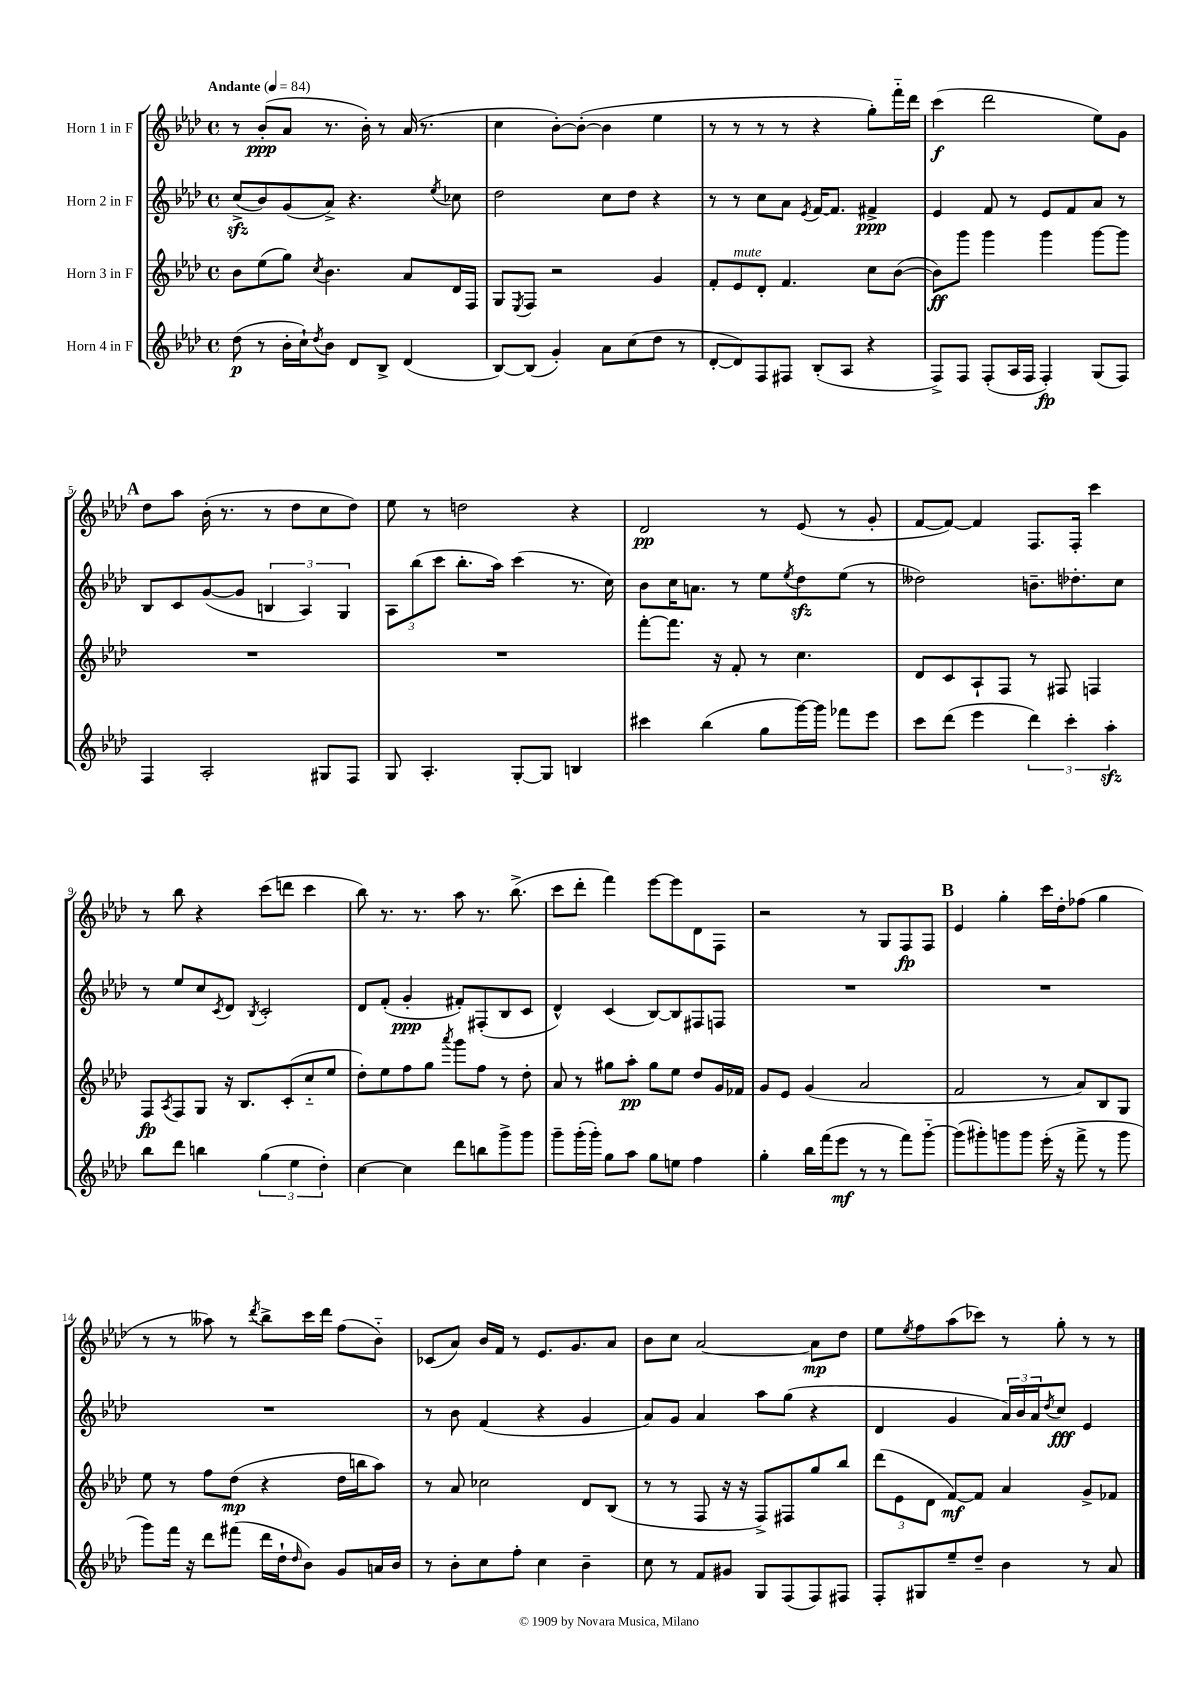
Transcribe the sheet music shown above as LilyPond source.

<<
\new StaffGroup <<
\new Staff = "s0" \with { instrumentName = "Horn 1 in F" } {
    \clef treble \key aes \major \defaultTimeSignature \time 4/4 \tempo "Andante" 4 = 84
    r8 bes'8-.\ppp( aes'8 r8. bes'16-.) r8 aes'16( r8. |
    c''4 bes'8~-.) bes'8~-.( bes'4 ees''4 |
    r8 r8 r8 r8 r4 g''8-.) f'''16-_ des'''16 |
    c'''4\f( des'''2 ees''8) g'8 |
    \mark \markup { \bold "A" } des''8 aes''8 bes'16-.( r8. r8 des''8 c''8 des''8) |
    ees''8 r8 d''2 r4 |
    des'2\pp r8 ees'8( r8 g'8-. |
    f'8~ f'8~) f'4 f8. f16-. c'''4 |
    r8 bes''8 r4 c'''8( d'''8 c'''4 |
    bes''8) r8. r8. aes''8 r8. bes''8.->( |
    c'''8 des'''8-. f'''4) ees'''8~ ees'''8 des'8 f8 |
    r2 r8 g8 f8\fp f8 |
    \mark \markup { \bold "B" } ees'4 g''4-. c'''16 des''16-. fes''8( g''4 |
    r8 r8 aeses''8) r8 \acciaccatura { des'''8 } bes''8-> c'''16 des'''16 f''8( bes'8-_) |
    ces'8( aes'8) bes'16 f'16 r8 ees'8. g'8. aes'8 |
    bes'8 c''8 aes'2~ aes'8\mp des''8 |
    ees''8 \acciaccatura { ees''8 } f''8 aes''8( ces'''8) r8 g''8-. r8 r8 \bar "|." |
}
\new Staff = "s1" \with { instrumentName = "Horn 2 in F" } {
    \clef treble \key aes \major \defaultTimeSignature \time 4/4
    c''8->\sfz( bes'8) g'8( aes'8->) r4. \acciaccatura { ees''8 } ces''8 |
    des''2 c''8 des''8 r4 |
    r8 r8 c''8 aes'8 \acciaccatura { ees'8 } f'16~ f'8. fis'4->\ppp |
    ees'4 f'8 r8 ees'8 f'8 aes'8 r8 |
    \mark \markup { \bold "A" } bes8 c'8 g'8~( g'8 \tuplet 3/2 { b4 aes4) g4 } |
    \tuplet 3/2 { aes8 bes''8( c'''8 } bes''8.-. aes''16) c'''4( r8. c''16) |
    bes'8 c''16 a'8. r8 ees''8 \acciaccatura { ees''8 } des''8\sfz ees''8( r8 |
    deses''2) b'8.-- des''8.-. c''8 |
    r8 ees''8 c''8 \acciaccatura { c'8 } des'8 \acciaccatura { bes8 } c'2-. |
    des'8 f'8-.( g'4-.\ppp fis'8-.) fis8-.( bes8 c'8 |
    des'4-^) c'4( bes8~) bes8 fis8 f8 |
    R1 |
    \mark \markup { \bold "B" } R1 |
    R1 |
    r8 bes'8 f'4( r4 g'4 |
    aes'8) g'8 aes'4 aes''8 g''8( r4 |
    des'4 g'4 \tuplet 3/2 { aes'16) bes'16 aes'16 } \acciaccatura { des''8 } c''8\fff ees'4 \bar "|." |
}
\new Staff = "s2" \with { instrumentName = "Horn 3 in F" } {
    \clef treble \key aes \major \defaultTimeSignature \time 4/4
    bes'8 ees''8( g''8) \acciaccatura { c''8 } bes'4. aes'8 des'16 f16 |
    g8 \acciaccatura { ees8 } f8 r2 g'4 |
    f'8-. ees'8^\markup { \italic "mute" } des'8-. f'4. c''8 bes'8~( |
    bes'8\ff) g'''8 g'''4 g'''4 g'''8~ g'''8 |
    \mark \markup { \bold "A" } R1 |
    R1 |
    f'''8~-. f'''8. r16 f'8-. r8 c''4. |
    des'8 c'8 aes8-! f8 r8 fis8 f4 |
    f8\fp \acciaccatura { aes8 } f8 g8 r16 bes8. c'8-.( c''8-_ ees''8 |
    des''8-.) ees''8 f''8 g''8 \acciaccatura { aes'''8 } g'''8 f''8 r8 des''8-. |
    aes'8 r8 gis''8 aes''8-.\pp gis''8 ees''8 des''8 g'16 fes'16 |
    g'8 ees'8 g'4( aes'2 |
    \mark \markup { \bold "B" } f'2 r8 aes'8) bes8 g8 |
    ees''8 r8 f''8 des''8\mp( r4 des''16 b''16 aes''8) |
    r8 aes'8 ces''2 des'8 bes8( |
    r8 r8 f8 r16 r16 f8->) fis8 g''8 bes''8 |
    \tuplet 3/2 { des'''8( ees'8 des'8 } f'8~\mf) f'8 aes'4 g'8-> fes'8 \bar "|." |
}
\new Staff = "s3" \with { instrumentName = "Horn 4 in F" } {
    \clef treble \key aes \major \defaultTimeSignature \time 4/4
    des''8\p( r8 bes'16-. c''16-!) \acciaccatura { des''8 } bes'8 des'8 bes8-> des'4( |
    bes8~) bes8( g'4-.) aes'8 c''8( des''8 r8 |
    des'8~-. des'8) f8 fis8 bes8-.( aes8 r4 |
    f8->) f8 f8-.( aes16 f16 f4-.\fp) g8( f8) |
    \mark \markup { \bold "A" } f4 aes2-. gis8 f8 |
    g8 aes4.-. g8~-. g8 b4 |
    cis'''4 bes''4( g''8 g'''16~) g'''16 fes'''8 ees'''8 |
    c'''8 des'''8( ees'''4 \tuplet 3/2 { des'''4) c'''4-. aes''4-.\sfz } |
    bes''8 des'''8 b''4 \tuplet 3/2 { g''4( ees''4 des''4-.) } |
    c''4~ c''4 des'''8 b''8 g'''8-> g'''8 |
    g'''8-- g'''16-.( g'''16-.) g''8 aes''8 g''8 e''8 f''4 |
    g''4-. bes''16 f'''16( ees'''8\mf r8 r8 f'''8) g'''8~-_ |
    \mark \markup { \bold "B" } g'''8( gis'''8-.) g'''8 g'''8 ees'''16-.( r16 f'''8-> r8 g'''8 |
    g'''8) f'''16 r16 des'''8 fis'''8( des'''16 des''16-! \grace { des''16 } bes'8) g'8 a'16 bes'16 |
    r8 bes'8-. c''8 f''8-. c''4 bes'4-- |
    c''8 r8 f'8 gis'8 g8 f8( f8) fis8 |
    f8-. gis8 ees''8-- des''8-- bes'4 r8 aes'8 \bar "|." |
}
>>
>>
